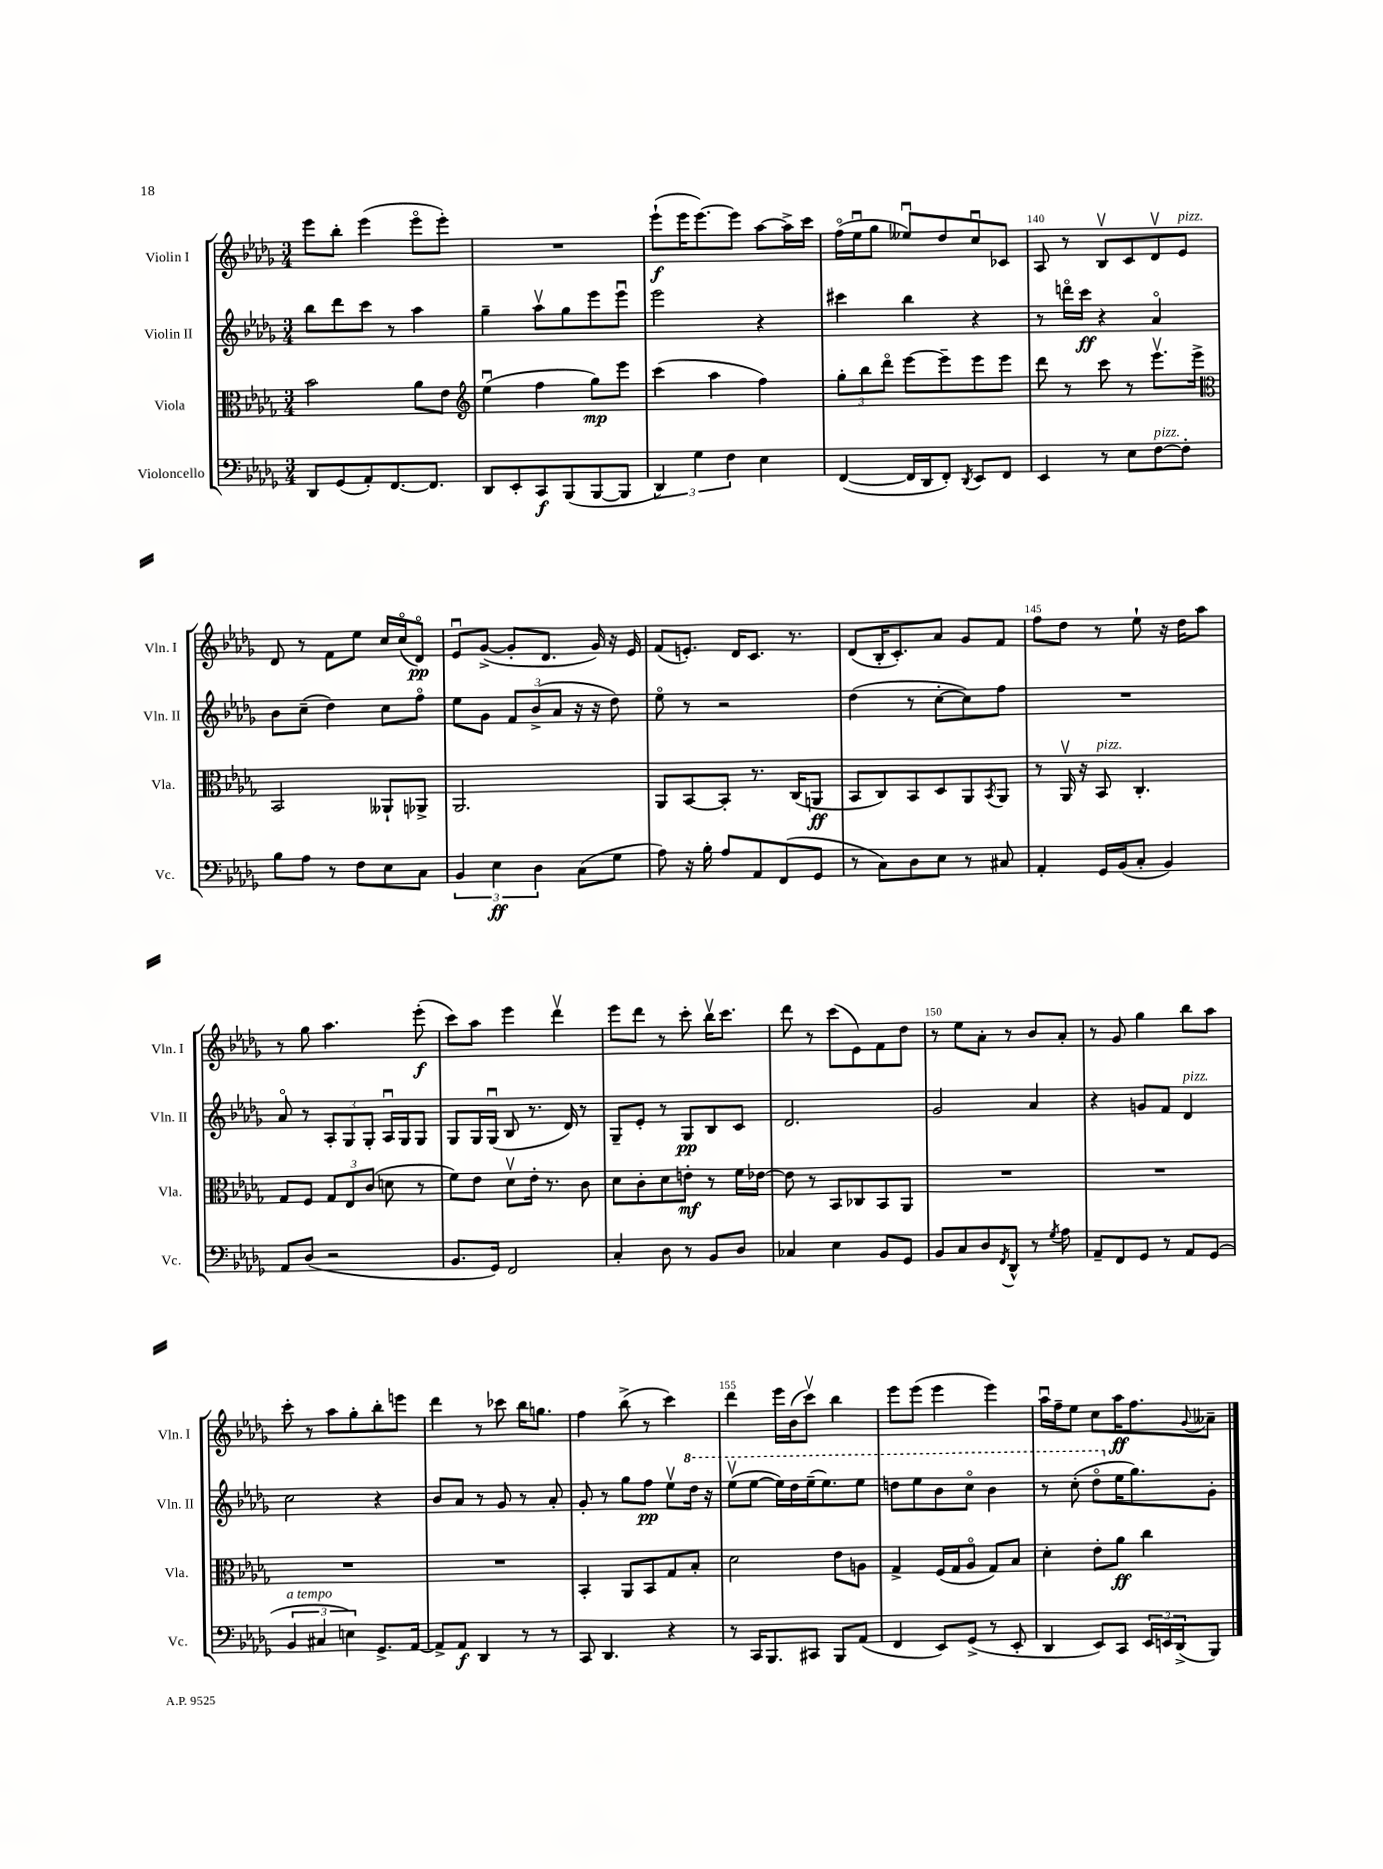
<<
\new StaffGroup <<
\new Staff = "s0" \with { instrumentName = "Violin I" shortInstrumentName = "Vln. I" } {
    \clef treble \key des \major \numericTimeSignature \time 3/4
    ees'''8 bes''8-. ees'''4( ees'''8\flageolet ees'''8-.) |
    R2. |
    ees'''8-!\f( ees'''16 ees'''8.~) ees'''8 aes''8~ aes''16-> c'''16 |
    f''16\flageolet( ees''16\downbow ges''8 eeses''8\downbow) des''8 c''8\downbow ces'8 |
    aes8 r8 bes8\upbow c'8 des'8\upbow ees'8^\markup { \italic "pizz." } |
    des'8 r8 f'8 ees''8 c''16 c''16\flageolet( des'8\flageolet\pp) |
    ees'8\downbow ges'8~->( ges'8-. des'8. ges'16) r16 ees'16 |
    f'8( e'8.-.) des'16 c'8. r8. |
    des'8( bes16-. c'8.-.) aes'8 ges'8 f'8 |
    f''8 des''8 r8 ees''8-! r16 des''16 aes''8 |
    r8 ges''8 aes''4. ees'''8-.\f( |
    c'''8) aes''8 ees'''4 des'''4\upbow |
    ees'''8 des'''8 r8 c'''8-. bes''16\upbow c'''8. |
    des'''8 r8 c'''8( ees'8) f'8 des''8 |
    r8 ees''8 aes'8-. r8 bes'8 aes'8-. |
    r8 ges'8 ges''4 bes''8 aes''8 |
    c'''8-. r8 aes''8 ges''8-. bes''8-. e'''8 |
    des'''4 r8 ces'''8 bes''16 g''8. |
    f''4 bes''8->( r8 c'''4) |
    des'''4 ees'''16 bes'16( c'''8\upbow) bes''4 |
    ees'''8 ees'''8( ees'''4 ees'''4) |
    aes''16\downbow f''16-- ees''8 c''8 aes''16\ff f''8. \appoggiatura { ges'8 } aeses'8-- \bar "|." |
}
\new Staff = "s1" \with { instrumentName = "Violin II" shortInstrumentName = "Vln. II" } {
    \clef treble \key des \major \numericTimeSignature \time 3/4
    bes''8 des'''8 c'''8 r8 aes''4 |
    ges''4-- aes''8\upbow ges''8 ees'''8 ees'''8\downbow |
    ees'''2 r4 |
    cis'''4 bes''4 r4 |
    r8 d'''16\flageolet c'''16\ff r4 aes'4\flageolet |
    bes'8 c''8--( des''4) c''8 f''8\flageolet |
    ees''8 ges'8 \tuplet 3/2 { f'8 bes'8->( aes'8 } r16 r16 des''8) |
    ees''8\flageolet r8 r2 |
    des''4( r8 c''8~-. c''8) f''8 |
    R2. |
    aes'8\flageolet r8 \tuplet 3/2 { aes8-. ges8 ges8-. } aes16\downbow ges16 ges8 |
    ges8 ges16 ges16\downbow( bes8 r8. des'16) r8 |
    ges8-- ees'8-. r8 ges8\pp bes8 c'8 |
    des'2. |
    ges'2 aes'4 |
    r4 g'8 f'8 des'4^\markup { \italic "pizz." } |
    c''2 r4 |
    bes'8 aes'8 r8 ges'8 r8 aes'8-. |
    ges'8-. r8 ges''8 f''8\pp ees''8\upbow \ottava #1 des'''16 r16 |
    ees'''8\upbow( ees'''8~ ees'''16) des'''16 ees'''16--( ees'''8.) ees'''8 |
    d'''8 ees'''8 bes''8 c'''8\flageolet bes''4 |
    r8 c'''8-.( des'''8\flageolet \ottava #0 ees''16 ges''8.) ges'8-. \bar "|." |
}
\new Staff = "s2" \with { instrumentName = "Viola" shortInstrumentName = "Vla." } {
    \clef alto \key des \major \numericTimeSignature \time 3/4
    bes'2 aes'8 ees'8 |
    \clef treble ees''4\downbow( f''4 ges''8\mp) ees'''8 |
    c'''4( aes''4 f''4) |
    \tuplet 3/2 { ges''8-. bes''8 des'''8\flageolet } ees'''8~ ees'''8-- ees'''8 ees'''8 |
    des'''8 r8 c'''8 r8 ees'''8.\upbow ees'''16-> |
    \clef alto bes,2 aeses,8-! aes,8-> |
    aes,2. |
    aes,8 bes,8~ bes,8-. r8. c16( a,8\ff |
    bes,8 c8) bes,8 des8 aes,8 \acciaccatura { bes,8 } aes,8 |
    r8 aes,16\upbow r16 bes,8^\markup { \italic "pizz." } c4.-. |
    ges8 f8 \tuplet 3/2 { ges8 ees8 c'8( } d'8 r8 |
    f'8) ees'8 des'8\upbow ees'16-. r8. c'8 |
    des'8 c'8-. des'8 e'8-.\mf r8 f'16 ees'16~ |
    ees'8 r8 bes,8 ces8 bes,8 aes,8 |
    R2. |
    R2. |
    R2. |
    R2. |
    bes,4-. aes,8 bes,8 ges8 bes8-. |
    des'2 ees'8 a8 |
    ges4-> f16( ges16 aes8\flageolet ges8) bes8 |
    des'4-. ees'8-. aes'8\ff c''4 \bar "|." |
}
\new Staff = "s3" \with { instrumentName = "Violoncello" shortInstrumentName = "Vc." } {
    \clef bass \key des \major \numericTimeSignature \time 3/4
    des,8 ges,8( aes,8-.) f,8.~ f,8. |
    des,8 ees,8-. c,8\f bes,,8( bes,,8~ bes,,8 |
    \tuplet 3/2 { des,4) ges4 f4 } ees4 |
    f,4~( f,16 des,16 f,8-.) \acciaccatura { des,8 } ees,8 f,8 |
    ees,4 r8 ees8 f8~^\markup { \italic "pizz." } f8-. |
    bes8 aes8 r8 f8 ees8 c8 |
    \tuplet 3/2 { bes,4 ees4\ff des4 } c8( ges8 |
    aes8) r16 bes16-. aes8 aes,8 f,8( ges,8 |
    r8 c8) des8 ees8 r8 cis8 |
    aes,4-. ges,16 bes,16( c8-. bes,4) |
    aes,8 des8( r2 |
    bes,8. ges,16) f,2 |
    c4-. des8 r8 bes,8 des8 |
    ces4 ees4 bes,8 ges,8 |
    bes,8 c8 des8 \acciaccatura { f,8 } des,8-^ r8 \acciaccatura { ges8 } aes8 |
    aes,8-- f,8 ges,8 r8 aes,8 ges,8( |
    \tuplet 3/2 { bes,4^\markup { \italic "a tempo" } cis4 e4) } ges,8.-> aes,16~ |
    aes,8-> aes,8\f des,4 r8 r8 |
    c,8 des,4. r4 |
    r8 c,16 bes,,8. cis,8 bes,,8 aes,8( |
    f,4 ees,8) ges,8->( r8 ees,8-. |
    des,4 ees,8) c,8 \tuplet 3/2 { ees,16 e,16 des,16->( } bes,,8) \bar "|." |
}
>>
>>
\layout { \context { \Score currentBarNumber = #136 \override BarNumber.break-visibility = ##(#f #t #t) barNumberVisibility = #(every-nth-bar-number-visible 5) } }
